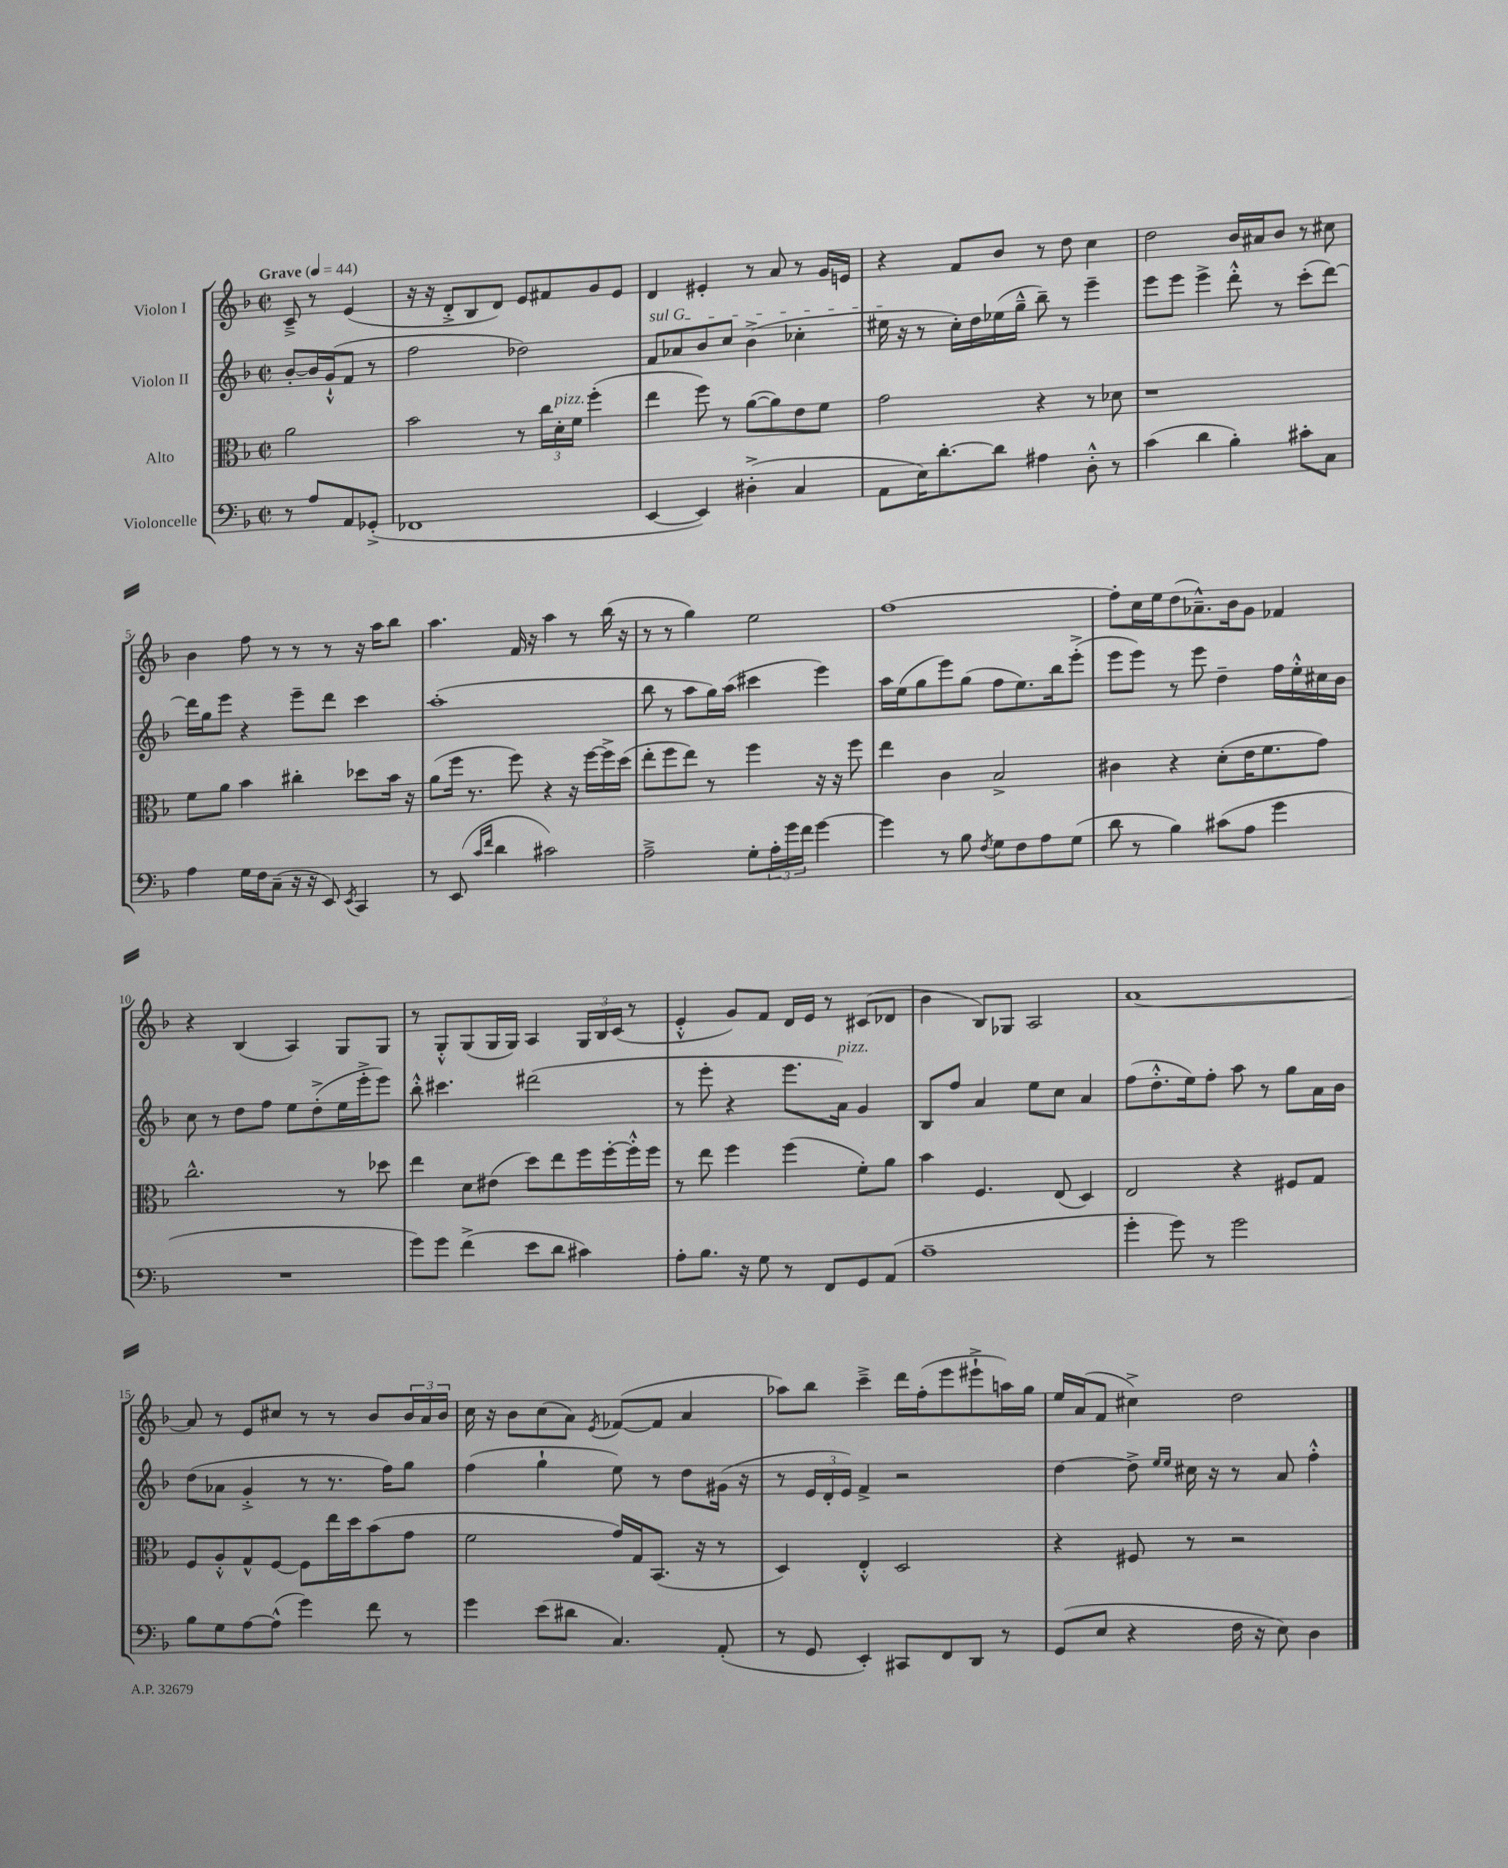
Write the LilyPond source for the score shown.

<<
\new StaffGroup <<
\new Staff = "s0" \with { instrumentName = "Violon I" } {
    \clef treble \key f \major \defaultTimeSignature \time 2/2 \partial 2 \tempo "Grave" 4 = 44
    c'8---> r8 e'4( |
    r16 r16 d'8-.-> bes8 d'8) e'8 fis'8 g'8 e'8 |
    d'4 eis'4-. r8 a'8 r8 g'16 e'16 |
    r4 f'8 bes'8 r8 d''8 c''4 |
    d''2 bes'16 ais'16 bes'8 r8 cis''8 |
    bes'4 f''8 r8 r8 r8 r16 a''16 bes''8 |
    a''4. f'16 r16 a''4 r8 bes''16( r16 |
    r8 r8 g''4) e''2 |
    f''1~ |
    f''8-. c''16 e''16 d''8( aes'8.---^) bes'16 g'8 fes'4 |
    r4 bes4( a4) g8 g8 |
    r8 g8-.-^ g8( g16 g16) a4 \tuplet 3/2 { g16 bes16 c'16( } r8 |
    e'4-.-^ g'8) f'8 d'16 e'16 r8 cis'8( des'8 |
    bes'4 bes8) ges8 a2 |
    a'1~ |
    a'8 r8 e'8 cis''8 r8 r8 bes'8 \tuplet 3/2 { bes'16 a'16 bes'16 } |
    c''16 r16 bes'8 c''8( a'8) \acciaccatura { e'8 } fes'8~( fes'8 a'4 |
    aes''8) bes''8 c'''4---> d'''16 f''16-.( e'''8 eis'''8-!-> a''16) g''16 |
    e''16 a'16( f'8 cis''4->) d''2 \bar "|." |
}
\new Staff = "s1" \with { instrumentName = "Violon II" } {
    \clef treble \key f \major \defaultTimeSignature \time 2/2 \partial 2
    bes'8~-. bes'16 g'16-!-^( f'8 r8 |
    f''2 des''2) |
    \once \override TextSpanner.bound-details.left.text = \markup { \italic "sul G" } f'8\startTextSpan aes'8 bes'8 c''8 bes'4->( ces''4-. |
    eis''16\stopTextSpan r16 r8 c''16-.) d''16 ees''16( g''16---^ bes''8--) r8 e'''4-- |
    e'''8 e'''8 e'''4-> d'''8-.-^ r8 c'''8-.( d'''8~) |
    d'''16 g''16 e'''8 r4 e'''8-- d'''8 c'''4 |
    a''1-.( |
    bes''8 r8 a''8 g''16) a''16( cis'''4 e'''4) |
    a''16 e''16( g''8 e'''8) g''8( f''8 e''8.) bes''16 e'''8-.->( |
    e'''8 e'''8) r8 e'''8 d''4-- f''16 e''16-.-^ cis''16 bes'16 |
    c''8 r8 d''8 f''8 e''8 d''8-.->( e''16 e'''16-.-> e'''8) |
    bes''8-.-^ cis'''4. dis'''2( |
    r8 e'''8-. r4 e'''8. a'16^\markup { \italic "pizz." }) g'4 |
    bes8 f''8 a'4 e''8 c''8 a'4 |
    f''8( d''8.-.-^ e''16) f''8-. a''8 r8 g''8 a'16 bes'16 |
    d''8( aes'8 g'4-.-> r8 r8. f''16) g''8 |
    f''4( g''4-! e''8) r8 d''8 gis'16( r16 |
    r8 \tuplet 3/2 { e'16 d'16-. e'16) } f'4-> r2 |
    d''4~ d''8-> \grace { e''16 e''16 } cis''16 r16 r8 a'8 f''4-.-^ \bar "|." |
}
\new Staff = "s2" \with { instrumentName = "Alto" } {
    \clef alto \key f \major \defaultTimeSignature \time 2/2 \partial 2
    a'2 |
    bes'2 r8 \tuplet 3/2 { c''16 d'16-.^\markup { \italic "pizz." } f'16 } f''4-.( |
    e''4 f''8) r8 a'8~( a'8) e'8 f'8 |
    g'2 r4 r8 des'8 |
    r1 |
    f'8 a'8 bes'4 cis''4-. des''8 bes'16 r16 |
    a'8( f''16 r8. f''8) r4 r16 f''16~ f''16-> d''16( |
    e''8-. f''8 e''8) r8 f''4 r16 r16 f''8 |
    e''4 c'4 bes2-> |
    cis'4 r4 d'8-.( e'16 f'8. g'8) |
    c''2.-^ r8 des''8 |
    e''4 d'8 eis'8( d''8) e''8 f''16 f''16~-. f''16-.-^ f''16 |
    r8 e''8 f''4 f''4( f'8-.) a'8 |
    bes'4 f4. e8( d4) |
    e2 r4 fis8 g8 |
    f8 a8-.-^ g8-^ f8~ f8 e''16 d''16 bes'8( g'8 |
    f'2 g'16) g16 bes,8.( r16 r8 |
    d4) e4-.-^ d2 |
    r4 fis8 r8 r2 \bar "|." |
}
\new Staff = "s3" \with { instrumentName = "Violoncelle" } {
    \clef bass \key f \major \defaultTimeSignature \time 2/2 \partial 2
    r8 a8 a,8 ges,8-.->( |
    fes,1 |
    e,4~ e,4) dis4-.->( c4 |
    a,8 e16) d'8.~-. d'8 ais4 d8-.-^ r8 |
    c'4( d'4 bes4-.) cis'8-. c8 |
    a4 g16 f16 c8--( r16 r16 e,8) \acciaccatura { e,8 } c,4 |
    r8 e,8( \grace { c'16 f'16 } d'4 cis'2) |
    a2---> g8-. \tuplet 3/2 { a16-. g'16 f'16 } g'4~ |
    g'4 r8 bes8 \acciaccatura { f8 } g8 f8 a8 g8( |
    d'8 r8 bes4) cis'8( a8 g'4 |
    R1 |
    g'8) g'8 f'4->( e'8 d'8 cis'4) |
    a8-. bes8. r16 g8 r8 f,8 g,8 a,8( |
    a1-- |
    g'4-. g'8) r8 g'2 |
    bes8 g8 a8~ a8-^( g'4) f'8 r8 |
    g'4 e'8( dis'8 c4.) a,8-.( |
    r8 g,8 e,4-.) cis,8 f,8 d,8 r8 |
    g,8( e8 r4 f16 r16 e8) d4 \bar "|." |
}
>>
>>
